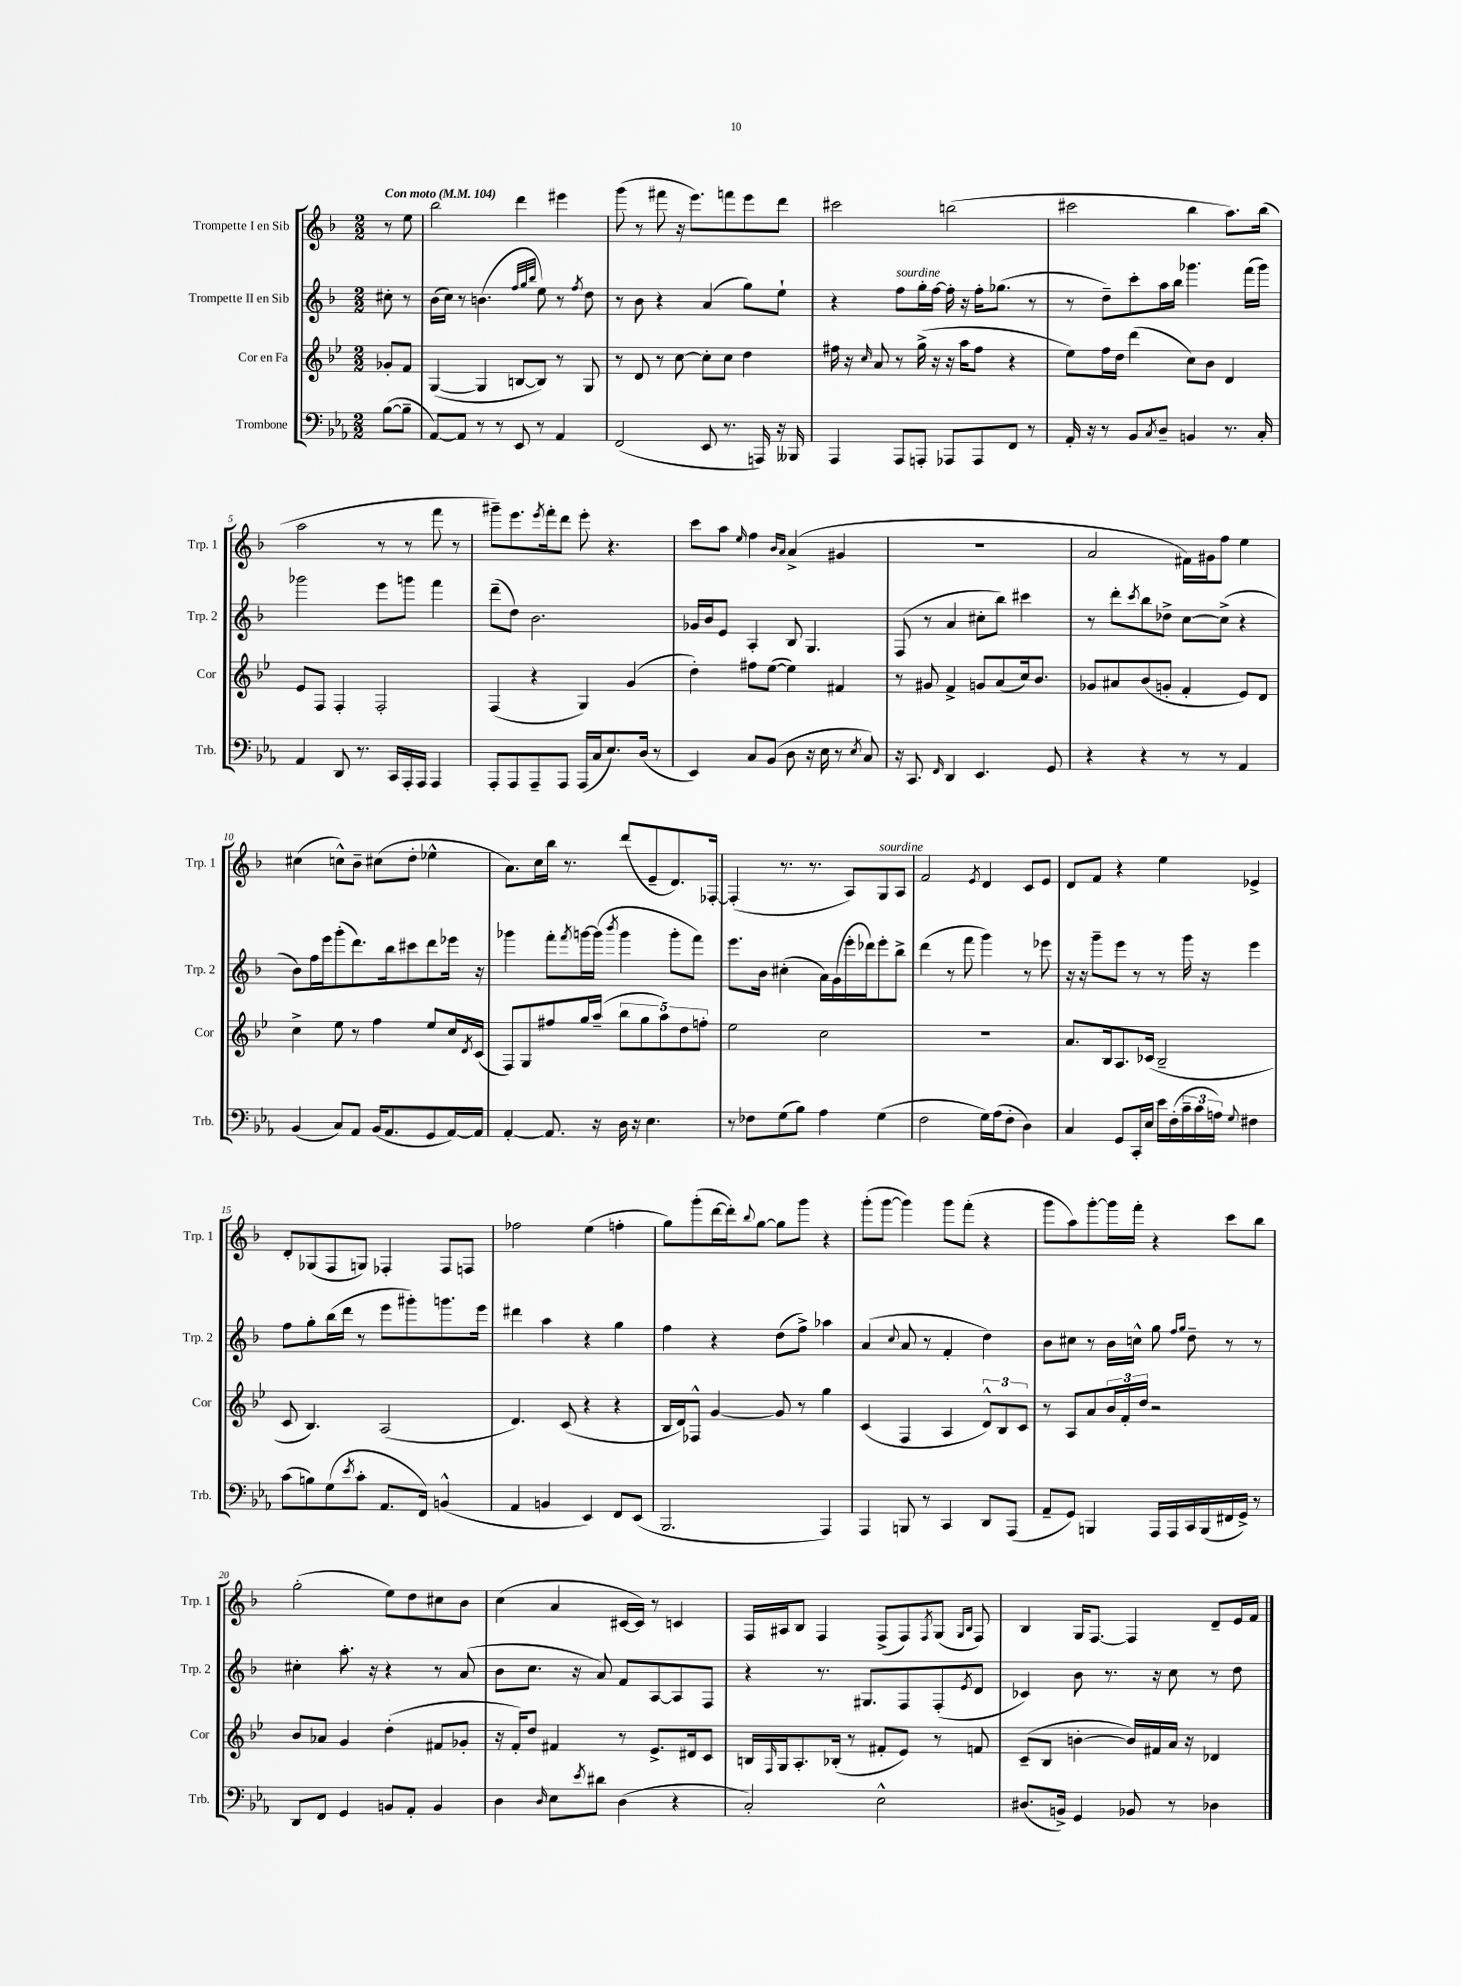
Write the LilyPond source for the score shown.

<<
\new StaffGroup <<
\new Staff = "s0" \with { instrumentName = "Trompette I en Sib" shortInstrumentName = "Trp. 1" } {
    \clef treble \key f \major \numericTimeSignature \time 2/2 \partial 4 \tempo "Con moto" 4 = 104
    r8 e''8 |
    bes''2 d'''4 eis'''4 |
    g'''8( r8 fis'''8 r16 e'''8.) f'''8 e'''8 d'''8 |
    cis'''2 b''2( |
    cis'''2 bes''4 a''8.) bes''16( |
    a''2 r8 r8 f'''8 r8 |
    gis'''8--) e'''8. \acciaccatura { e'''8 } f'''16-. d'''8 e'''8-. r4. |
    c'''8 a''8 \grace { e''16 } f''4 \grace { bes'16 a'16 } a'4->( gis'4 |
    R1 |
    a'2 fis'16) gis'16 f''8 e''4 |
    cis''4( c''8-^) bes'8-- cis''8( d''8-. ees''4-^ |
    a'8.) c''16 bes''16 r8. d'''8( e'8-- d'8.) fes16~-. |
    fes4-.( r8. r8. a8) g8^\markup { \italic "sourdine" } a8 |
    f'2 \acciaccatura { e'8 } d'4 c'8 e'8 |
    d'8 f'8 r4 e''4 ees'4-> |
    d'8-. ges8( f8 g8) fes4-. fes8 f8 |
    fes''2 e''4( f''4-. |
    g''8) g'''8-.( d'''16~ d'''16-.) \appoggiatura { bes''8 } g''8~ g''8 g'''8 r4 |
    g'''8-.( g'''8~ g'''4) g'''8 f'''8-.( r4 |
    g'''8 a''8) g'''8~-. g'''16 f'''16-. r4 c'''8 bes''8 |
    g''2-.( e''8) d''8 cis''8 bes'8 |
    c''4( a'4 cis'16~ cis'16) r8 c'4 |
    f16 ais16 bes8 f4 f8->( f8) \acciaccatura { f8 } g8( \grace { g16 bes16 } f8) |
    bes4 g16 f8.~ f4 d'8-- e'16 f'16 \bar "|." |
}
\new Staff = "s1" \with { instrumentName = "Trompette II en Sib" shortInstrumentName = "Trp. 2" } {
    \clef treble \key f \major \numericTimeSignature \time 2/2 \partial 4
    cis''8-. r8 |
    bes'16( c''16) r8 b'4.( \grace { f''32 g''32 bes''32 } e''8) r8 \acciaccatura { f''8 } d''8 |
    r8 bes'8 r4 a'4( g''8) e''8-! |
    r4 f''8^\markup { \italic "sourdine" } g''16-. f''16~ f''16-. r16 f''16-. ges''8.( r8 |
    r8 d''8--) c'''8-. a''16 bes''16 ges'''4. f'''16( ges'''16) |
    ges'''2 e'''8 g'''8 f'''4 |
    d'''8--( d''8) bes'2. |
    ges'16 bes'16 e'8 a4-. bes8 g4. |
    f8( r8 a'4 cis''8-. bes''8) cis'''4 |
    r8 d'''8-. \acciaccatura { c'''8 } bes''8 des''8-> c''8~ c''8->( r4 |
    bes'8) f''16 e'''16 g'''8-.( d'''8.) bes''16 cis'''8 d'''8 ees'''16 r16 |
    ges'''4 f'''8-. \acciaccatura { f'''8 } g'''16~ g'''16( \acciaccatura { bes'''8 } g'''4 g'''8-. f'''8) |
    e'''8. bes'16 cis''4-.( a'16) g'16( e'''16-. des'''16) e'''8-. bes''8-> |
    d'''4( r8 f'''8 g'''4) r8 ees'''8 |
    r16 r16 g'''8-- e'''8 r8 r8 g'''16 r16 e'''4 |
    f''8 g''8-. bes''16( d'''16 r8 e'''8 gis'''8-.) g'''8. e'''16 |
    dis'''4 a''4 r4 g''4 |
    f''4 r4 d''8( f''8->) aes''4 |
    a'4( \appoggiatura { c''8 } a'8 r8 f'4-. d''4) |
    bes'8 cis''8 r8 bes'16 c''16-^ g''8 \grace { f''16 g''16 } d''8-- r8 r8 |
    cis''4-. a''8.-. r16 r4 r8 a'8( |
    bes'8 c''8. r16 a'8) f'8 a8~ a8 f8 |
    r4 r8. gis8. f8 f8-.( \acciaccatura { e'8 } d'8 |
    ces'4) bes'8 r8. r16 c''8 r8 d''8 \bar "|." |
}
\new Staff = "s2" \with { instrumentName = "Cor en Fa" shortInstrumentName = "Cor" } {
    \clef treble \key bes \major \numericTimeSignature \time 2/2 \partial 4
    ges'8-. f'8 |
    g4~( g4 b8~ b8) r8 g8 |
    r8 d'8 r8 c''8~ c''8-. c''8 d''4 |
    fis''16 r16 \grace { c''16 } a'8 r8 g''16->( r16 r16 a''16 fis''8 r4 |
    ees''8) f''16 d''16 d'''4( c''8) bes'8 d'4 |
    ees'8 f8 f4-. f2-. |
    f4( r4 g4) g'4( |
    d''4-.) fis''8 ees''8~( ees''4) fis'4 |
    r8 gis'8 f'4-> g'8 a'8( c''16) bes'8. |
    ges'8 ais'8 bes'8( g'8-. f'4-. ees'8) d'8 |
    c''4-> ees''8 r8 f''4 ees''8 c''16 \acciaccatura { d'8 } c'16( |
    f8) g8 fis''8 g''16 a''16--( \tuplet 5/4 { bes''8 g''8 a''8) d''8 f''8-. } |
    ees''2 c''2 |
    R1 |
    a'8. bes16 a8. ces'16( bes2-- |
    c'8 bes4.) a2( |
    d'4.) c'8( r4 r4 |
    bes16 d'16) fes8-^ g'4~ g'8 r8 g''4 |
    c'4( f4 a4 \tuplet 3/2 { d'8-^) bes8 c'8 } |
    r8 a8 a'8 \tuplet 3/2 { bes'16 f'16-. d''16 } r2 |
    bes'8 aes'8 g'4 d''4-.( fis'8 ges'8-. |
    r16 f'16-.) d''8 fis'4 r8 ees'8.-> dis'16 c'8 |
    b16 \grace { f16 } g16 a8.-. bes16-.( r8 fis'8-. ees'8) r8 f'8 |
    c'8--( bes8 b'4~-. b'16) fis'16 a'16 r16 des'4 \bar "|." |
}
\new Staff = "s3" \with { instrumentName = "Trombone" shortInstrumentName = "Trb." } {
    \clef bass \key ees \major \numericTimeSignature \time 2/2 \partial 4
    bes8~( bes8-- |
    aes,8~) aes,8 r8 r8 ees,8 r8 aes,4 |
    f,2( ees,8 r8. a,,16) r16 beses,,16 |
    aes,,4 aes,,8 a,,8-. aes,,8 aes,,8 f,8 r8 |
    aes,16-. r16 r8 bes,8 \acciaccatura { c8 } d8-- b,4 r8. c16-. |
    aes,4 d,8 r8. c,16 aes,,16-. aes,,16 aes,,4 |
    aes,,8-. aes,,8 aes,,8-- aes,,8 aes,,16( c16 ees8.) d16( r8 |
    ees,4) c8 bes,8( d8 r16 ees16 r8 \acciaccatura { ees8 } c8) |
    r16 c,8. \grace { f,16 } d,4 ees,4. g,8 |
    r4 r4 r8 r8 aes,4 |
    bes,4( c8) aes,8 bes,16( aes,8. g,8 aes,16~) aes,16 |
    aes,4~-. aes,8. r16 d16 r16 ees4. |
    r8 fes8 g8( bes8) aes4 g4( |
    f2 g16) aes16( f8-. d4) |
    c4 g,8 c,16-. ees16 ees'16 f16-.( \tuplet 3/2 { c'16-- c'16 a16) } \appoggiatura { g8 } fis4 |
    c'8( b8) g8( \acciaccatura { ees'8 } c'8-. aes,8. f,16) b,4-^( |
    aes,4 b,4 ees,4) f,8 ees,8( |
    bes,,2. aes,,4) |
    aes,,4 b,,8 r8 c,4 d,8 aes,,8( |
    aes,8-- g,8) b,,4 aes,,16 aes,,16 c,16 b,,16( fis,16 g,16->) r8 |
    d,8 f,8 g,4 b,8 aes,8-. b,4 |
    d4 \grace { d16 } ees8 \acciaccatura { ees'8 } dis'8 d4( r4 |
    c2-.) ees2-^ |
    dis8.( b,16->) g,4 bes,8 r8 des4 \bar "|." |
}
>>
>>
